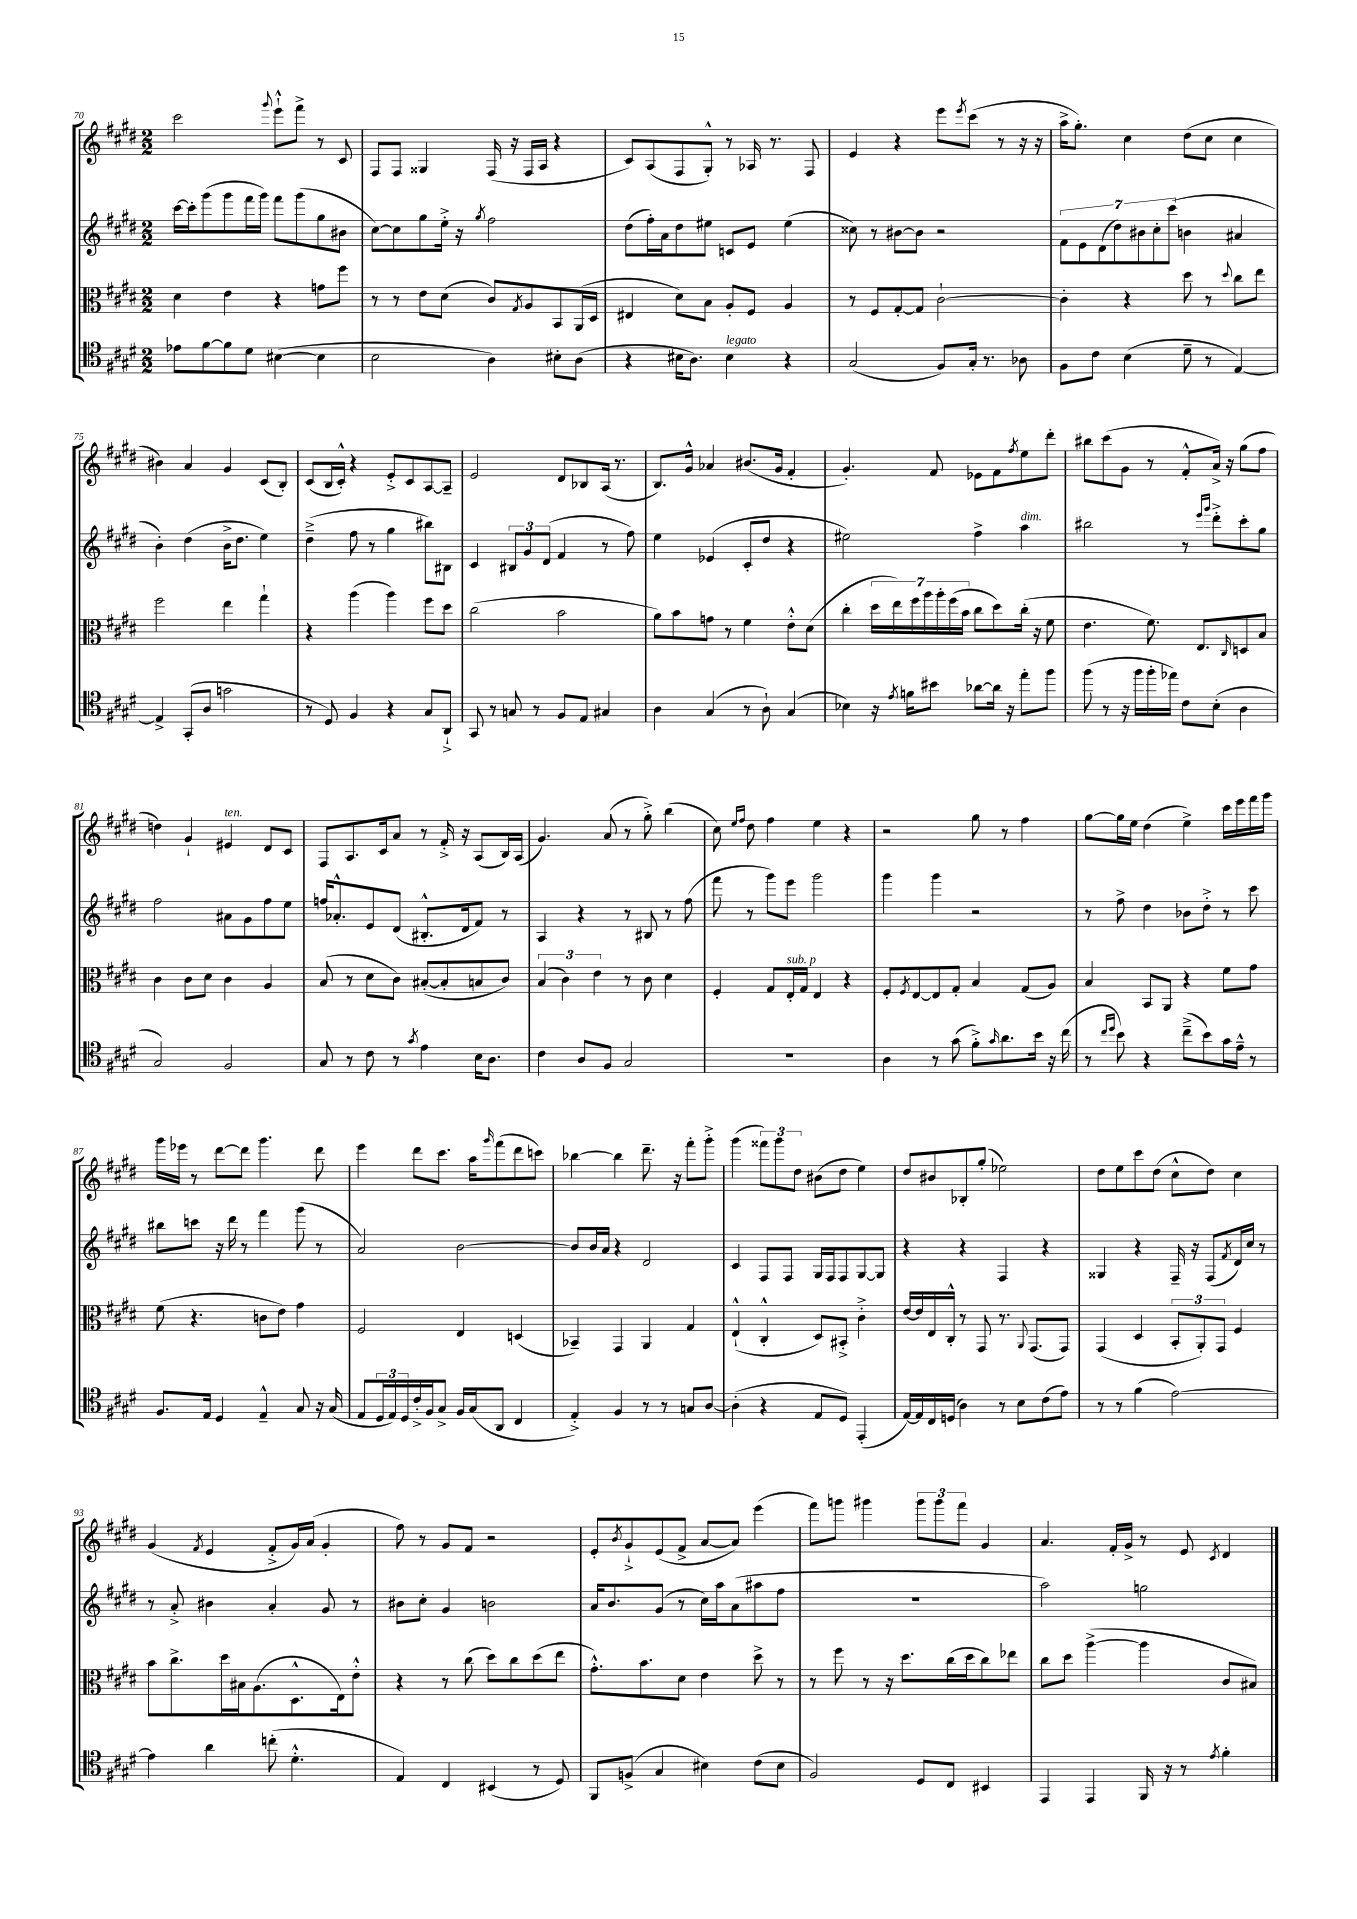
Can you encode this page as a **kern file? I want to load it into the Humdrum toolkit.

**kern	**kern	**kern	**kern
*part4	*part3	*part2	*part1
*staff4	*staff3	*staff2	*staff1
*clefC4	*clefC3	*clefG2	*clefG2
*k[f#c#g#d#]	*k[f#c#g#d#]	*k[f#c#g#d#]	*k[f#c#g#d#]
*M2/2	*M2/2	*M2/2	*M2/2
=70	=70	=70	=70
8e-X\L	4d#\	[16ccc#\LL	2ccc#\
.	.	16ccc#'\J]	.
[8f#\	.	(8ggg#\	.
8f#\]	4e\	8ggg#\	.
8d#\J	.	16fff#\L	.
.	.	16ggg#\JJ)	.
.	.	.	8qqggg#/
([4B#X\	4r	8fff#\L	8eee`^^\L
.	.	(8ggg#\	8fff#^\J
4B#\]	8gn\L	8gg#\	8r
.	8ff#\J	8b#X\J	8c#/
=71	=71	=71	=71
2B\	8r	[8cc#\L)	8F#/L
.	8r	8cc#\]	8F#/J
.	8e\L	8gg#\	4G##X/
.	(8d#\J	16ee'^\Jk	.
.	.	16r	.
.	.	8qgg#/	.
4A\)	8c#/L)	2ff#\	(16F#/
.	.	.	16r
.	8qG#/	.	.
.	8A/	.	16F#/LL
.	.	.	16A/JJ
8B#X'\L	8BB/	.	4r
(8A\J	(16AA/L	.	.
.	16D#/JJ	.	.
=72	=72	=72	=72
4r	4E#X/	(8dd#\L	8c#/L)
.	.	16ff#'\L)	(8A/
.	.	16a\J	.
16B#X\KL	8d#\L)	8dd#\	8F#/
8.A\J)	.	.	.
.	8B\J	8ee#X\J	8G#'^^/J)
!LO:TX:a:i:t=legato	!	!	!
4B#\	8A'/L	8cn/L	8r
.	8F#/J	8e/J	16A-X/
.	.	.	8.r
4r	4A/	(4ee#\	.
.	.	.	8F#/
=73	=73	=73	=73
(2G#/	8r	8cc##X\)	4e/
.	8F#/L	8r	.
.	[8G#'/	[8b#X\L	4r
.	8G#/J]	8b#\J]	.
8F#/L)	[2c#`\	2r	8eee\L
.	.	.	8qeee/
16G#'/Jk	.	.	(8ccc#\J
8.r	.	.	.
.	.	.	8r
8A-X\	.	.	16r
.	.	.	16r
=74	=74	=74	=74
8F#\L	4c#'\]	14f#\L	16aa^\KL
.	.	.	8.gg#'\J)
.	.	14e\	.
8c#\J	.	.	.
.	.	(14d#\	.
.	.	14dd#\)	.
(4B\	4r	.	4cc#\
.	.	14b#X\	.
.	.	14cc#'\	.
.	.	(14ccc#\J	.
8d#~\	8dd#\	4bn\	(8dd#\L
8r	8r	.	8cc#\J
.	8qqdd#/	.	.
[4E/)	8cc#\L	4a#X/	4cc#\
.	8ee\J	.	.
!!LO:LB:g=z
=75	=75	=75	=75
4E^/]	2ff#\	4b'\)	4b#X\)
(8GG#'/L	.	(4dd#\	4a/
8A/J	.	.	.
2gn\	4ee\	16b^\KL	4g#/
.	.	8.dd#\J	.
.	4gg#`\	4ee\)	(8c#/L
.	.	.	8B'/J)
=76	=76	=76	=76
8r	4r	(4dd#~^\	(8c#/L
8D#/)	.	.	16B/L
.	.	.	16c#'^^/JJ)
4F#/	(4aa\	8ff#\	4r
.	.	8r	.
4r	4aa\)	4gg#\	8e'^/L
.	.	.	8c#/
8G#/L	8ff#\L	8bb#X\L)	[8A/
8AA`^/J	8dd#\J	8B#X\J	8A~/J]
=77	=77	=77	=77
8GG#/	(2cc#\	4c#/	2e/
8r	.	.	.
8Gn/	.	12B#X/L	.
.	.	12g#/	.
8r	.	.	.
.	.	(12d#/J	.
8F#/L	2b\	4f#/	8d#/L
8E/J	.	.	8B-X/
4G#X/	.	8r	(16A/Jk
.	.	.	8.r
.	.	8ff#\)	.
=78	=78	=78	=78
4A\	8a\L)	4ee\	8.B/L)
.	8b\	.	.
.	.	.	16g#^^/Jk
(4G#/	8gn\J	(4e-X/	4a-X/
.	8r	.	.
8r	4f#\	8c#'/L	(8.b#X/L
8A`\)	.	8dd#/J	.
.	.	.	16g#/Jk
(4G#/	8e'^^\L	4r	4f#'/
.	(8d#\J	.	.
=79	=79	=79	=79
4B-X\)	4cc#'\	2ee#X\)	4.g#'/)
16r	28dd#\LL	.	.
.	28ee\)	.	.
8qe/	.	.	.
16fn\KL	.	.	.
.	28ff#\	.	.
.	28aa\	.	.
8b#X\J	.	.	8f#/
.	28aa'\	.	.
.	(28ff#\	.	.
.	28b\JJ	.	.
[8a-X\L	8cc#\L	4ff#^\	8e-X\L
16a-\Jk]	8dd#\)	.	8f#\
16r	.	.	.
.	.	.	8qff#/
!	!	!LO:TX:a:i:t=dim.	!
8ee'\L	(16cc#'\Jk	4aa\	8ee\
.	16r	.	.
8ff#\J	8f#\	.	8ddd#'\J
=80	=80	=80	=80
(8ff#\	4.e\	2bb#X\	8bb#X\L
8r	.	.	(8ccc#\
16r	.	.	8g#\J
16ff#\LL	.	.	.
16ff#'\	8.f#\)	.	8r
16ee-X\JJ)	.	.	.
8c#\L	.	8r	8f#'^^/L
.	8.E/L	.	.
.	.	16qqeee/LL	.
.	.	16qqggg#/JJ	.
(8B'\J	.	8ddd#'^\L	16a^/Jk)
.	.	.	16r
.	16qqC#/	.	.
4A\	8Dn/	8ccc#'\	(8gg#\L
.	8B/J	8gg#\J	8ff#\J
!!LO:LB:g=z
=81	=81	=81	=81
2G#/)	4c#\	2ff#\	4ddn\)
.	8c#\L	.	4g#`/
.	8d#\J	.	.
!	!	!	!LO:TX:a:i:t=ten.
2F#/	4c#\	8a#X\L	4e#X/
.	.	8g#\	.
.	4A/	8ff#\	8d#/L
.	.	8ee\J	8c#/J
=82	=82	=82	=82
8G#/	(8B/	16ffn/KL	8F#/L
.	.	8.a-X'^^/	.
8r	8r	.	8.A/
8c#\	8d#\L	8e/	.
.	.	.	16c#/k
8r	8c#\J)	(8d#/J	8a/J
8qg#/	.	.	.
4e\	([8B#X'/L	8.B#X'^^/L	8r
.	8B#'/]	.	16f#'^/
.	.	16d#/k	16r
16B\KL	8Bn/	8f#/J)	(8A/L
8.A\J	.	.	.
.	8c#/J)	8r	16B/L)
.	.	.	(16A/JJ
=83	=83	=83	=83
4c#\	(6B/	4A/	4.g#/)
.	6c#\)	.	.
8A/L	.	4r	.
.	6e\	.	.
8F#/J	.	.	(8a/
2G#/	8r	8r	8r
.	8c#\	8B#X/	8gg#'^\)
.	4d#\	8r	(4bb\
.	.	(8ff#\	.
=84	=84	=84	=84
1r	4F#'/	8fff#\	8cc#\)
.	.	.	16qqee/LL
.	.	.	16qqff#/JJ
.	.	8r	8dd#\
.	8G#/L	8ggg#\L)	4ff#\
!	!LO:TX:a:i:t=sub. p	!	!
.	16E'/L	8eee\J	.
.	16G#/JJ	.	.
.	4E/	2ggg#\	4ee\
.	4r	.	4r
=85	=85	=85	=85
4A\	8F#'/L	4ggg#\	2r
.	8qF#/	.	.
.	[8E/	.	.
8r	8E/]	4ggg#\	.
(8g#\	8G#'/J	.	.
8f#'^\L)	4B/	2r	8gg#\
16qqg#/	.	.	.
8.a\	.	.	8r
.	(8G#/L	.	4ff#\
16b\Jk	.	.	.
16r	8A/J)	.	.
(16cc#\	.	.	.
=86	=86	=86	=86
8r	4B/	8r	[8gg#\L
16qqcc#/LL	.	.	.
16qqdd#/JJ	.	.	.
8b\)	.	8ff#^\	16gg#\L]
.	.	.	16ee\JJ
4r	8BB/L	4dd#\	(4dd#\
.	8AA/J	.	.
(8cc#~^\L	4r	8b-X\L	4ee^\)
8b\)	.	8dd#'^\J	.
16g#\L	8f#\L	8r	16ccc#\LL
16e~^^\JJ	.	.	16eee\
8r	8g#\J	8ccc#\	16fff#\
.	.	.	16ggg#\JJ
!!LO:LB:g=z
=87	=87	=87	=87
8.F#/L	(8f#\	8bb#X\L	16ggg#\LL
.	.	.	16eee-X\JJ
.	4.r	8cccn\J	8r
16E/Jk	.	.	.
4D#/	.	16r	[8ddd#\L
.	.	16ddd#\	.
.	.	8r	8ddd#\J]
4E~^^/	8cn\L	4fff#\	4.ggg#\
.	8e\J)	.	.
8G#/	4g#\	(8ggg#\	.
16r	.	8r	8ddd#\
(16G#/	.	.	.
=88	=88	=88	=88
8E/L	2F#/	2a/)	4eee\
24D#/L	.	.	.
24E/)	.	.	.
24D#/	.	.	.
16c#'^/	.	.	8ddd#\L
16F#/J	.	.	.
8G#^/J	.	.	8.ccc#\J
16F#/LL	4E/	[2b\	.
(16G#/J	.	.	16aa\KL
.	.	.	16qqggg#/
8AA/J	.	.	(8fff#\
4C#/	(4Dn/	.	8ddd#\
.	.	.	8cccn\J)
=89	=89	=89	=89
4E'^/)	4BB-X~/)	8b/L]	[4bb-X\
.	.	16b/L	.
.	.	16a/JJ	.
4F#/	4GG#/	4r	4bb-\]
8r	4AA/	2d#/	8.ddd#~\
8r	.	.	.
.	.	.	16r
8Gn/L	4G#/	.	8fff#'\L
[8A/J	.	.	8ggg#'^\J
=90	=90	=90	=90
(4A'\]	(4E`^^/	4c#/	(4ggg#\
4r	4C#'^^/	8F#/L	12fff##X\L)
.	.	.	12ggg#\
.	.	8F#/J	.
.	.	.	12dd#\J
8E/L	8D#/L)	16G#/LL	(8b#X\L
.	.	16F#/J	.
8D#/J)	8BB#X'^/J	8F#/	8dd#\J
(4EE'/	4c#'^\	[8G#/	4ee\)
.	.	8G#/J]	.
=91	=91	=91	=91
[16E/LL)	[16e/LL	4r	8dd#/L
16E/]	16e/]	.	.
16C#/	16E/	.	8b#X/
(16Dn/JJ	16C#'^^/JJ	.	.
4A\)	8r	4r	8B-X'/
.	8GG#/	.	(8gg#'/J
8r	8.r	4F#/	2ee-X\)
8B\L	.	.	.
.	8qqAA/	.	.
.	(8.GG#/L	.	.
(8c#\	.	4r	.
8e\J)	8GG#/J)	.	.
=92	=92	=92	=92
8r	(4GG#/	4G##X/	8dd#\L
8r	.	.	8ee\
(4f#\	4D#/	4r	8ccc#\
.	.	.	(8dd#\J
[2e\)	12BB'/L	16F#~/	8cc#^^\L
.	.	16r	.
.	12AA'/)	.	.
.	.	(8F#/L	8dd#\J)
.	12GG#/J	.	.
.	.	8qf#/	.
.	4F#/	16d#/L)	4cc#\
.	.	16cc#/JJ	.
.	.	8r	.
!!LO:LB:g=z
=93	=93	=93	=93
4e\]	8b\L	8r	(4g#/
.	8.cc#^\	8a'^/	.
.	.	.	8qf#/
4a\	.	4b#X\	4e/
.	16dd#\L	.	.
.	16B#X\J	.	.
.	(8.A\	.	.
(8ccn'\	.	4a'/	8f#'^/L
4.d#'^^\	8.D#^^\	.	16g#/L)
.	.	.	(16a/JJ
.	.	8g#/	4g#'/
.	16E\k)	.	.
.	8e'^^\J	8r	.
=94	=94	=94	=94
4E/)	4r	8b#X\L	8ff#\)
.	.	8cc#'\J	8r
4C#/	8r	4g#/	8g#/L
.	(8cc#\	.	8f#/J
(4BB#X/	8dd#\L)	2bn\	2r
.	8cc#\	.	.
8r	(8dd#\	.	.
8D#/)	8ee\J	.	.
=95	=95	=95	=95
8FF#/L	8.g#'^^\L)	16a/KL	8e'/L
.	.	8.b/	.
.	.	.	8qb/
(8Fn^/J	.	.	8g#`^/
.	8.b\	.	.
4G#/	.	(8g#/J	(8e/
.	8d#\J	8r	8f#^/J
4B#X\)	4e\	16cc#\LL)	[8a/L
.	.	16aa\J	.
.	.	(8a\	8a/J])
(8c#\L	8dd#^\	8aa#X\	(4eee\
8B#\J	8r	8ff#\J	.
=96	=96	=96	=96
2F#/)	8r	1r	8fff#\L)
.	8ff#\	.	8gggn\J
.	8r	.	4ggg#X\
.	16r	.	.
.	8.dd#\L	.	.
8D#/L	.	.	12ggg#\L
.	.	.	12ggg#\
8C#/J	(16cc#\L	.	.
.	.	.	12fff#\J
.	16dd#\J	.	.
4BB#X/	8cc#\)	.	4g#/
.	8ee-X\J	.	.
=97	=97	=97	=97
4EE/	8cc#\L	2aa\)	4.a/
.	8dd#\J	.	.
4EE/	([4aa^\	.	.
.	.	.	16f#'/LL
.	.	.	16g#^/JJ
16FF#/	4aa\]	2ggn\	8r
16r	.	.	.
8r	.	.	8e/
8qe/	.	.	8qc#/
4f#'\	8c#/L	.	4d#/
.	8B#X/J)	.	.
==	==	==	==
*-	*-	*-	*-
